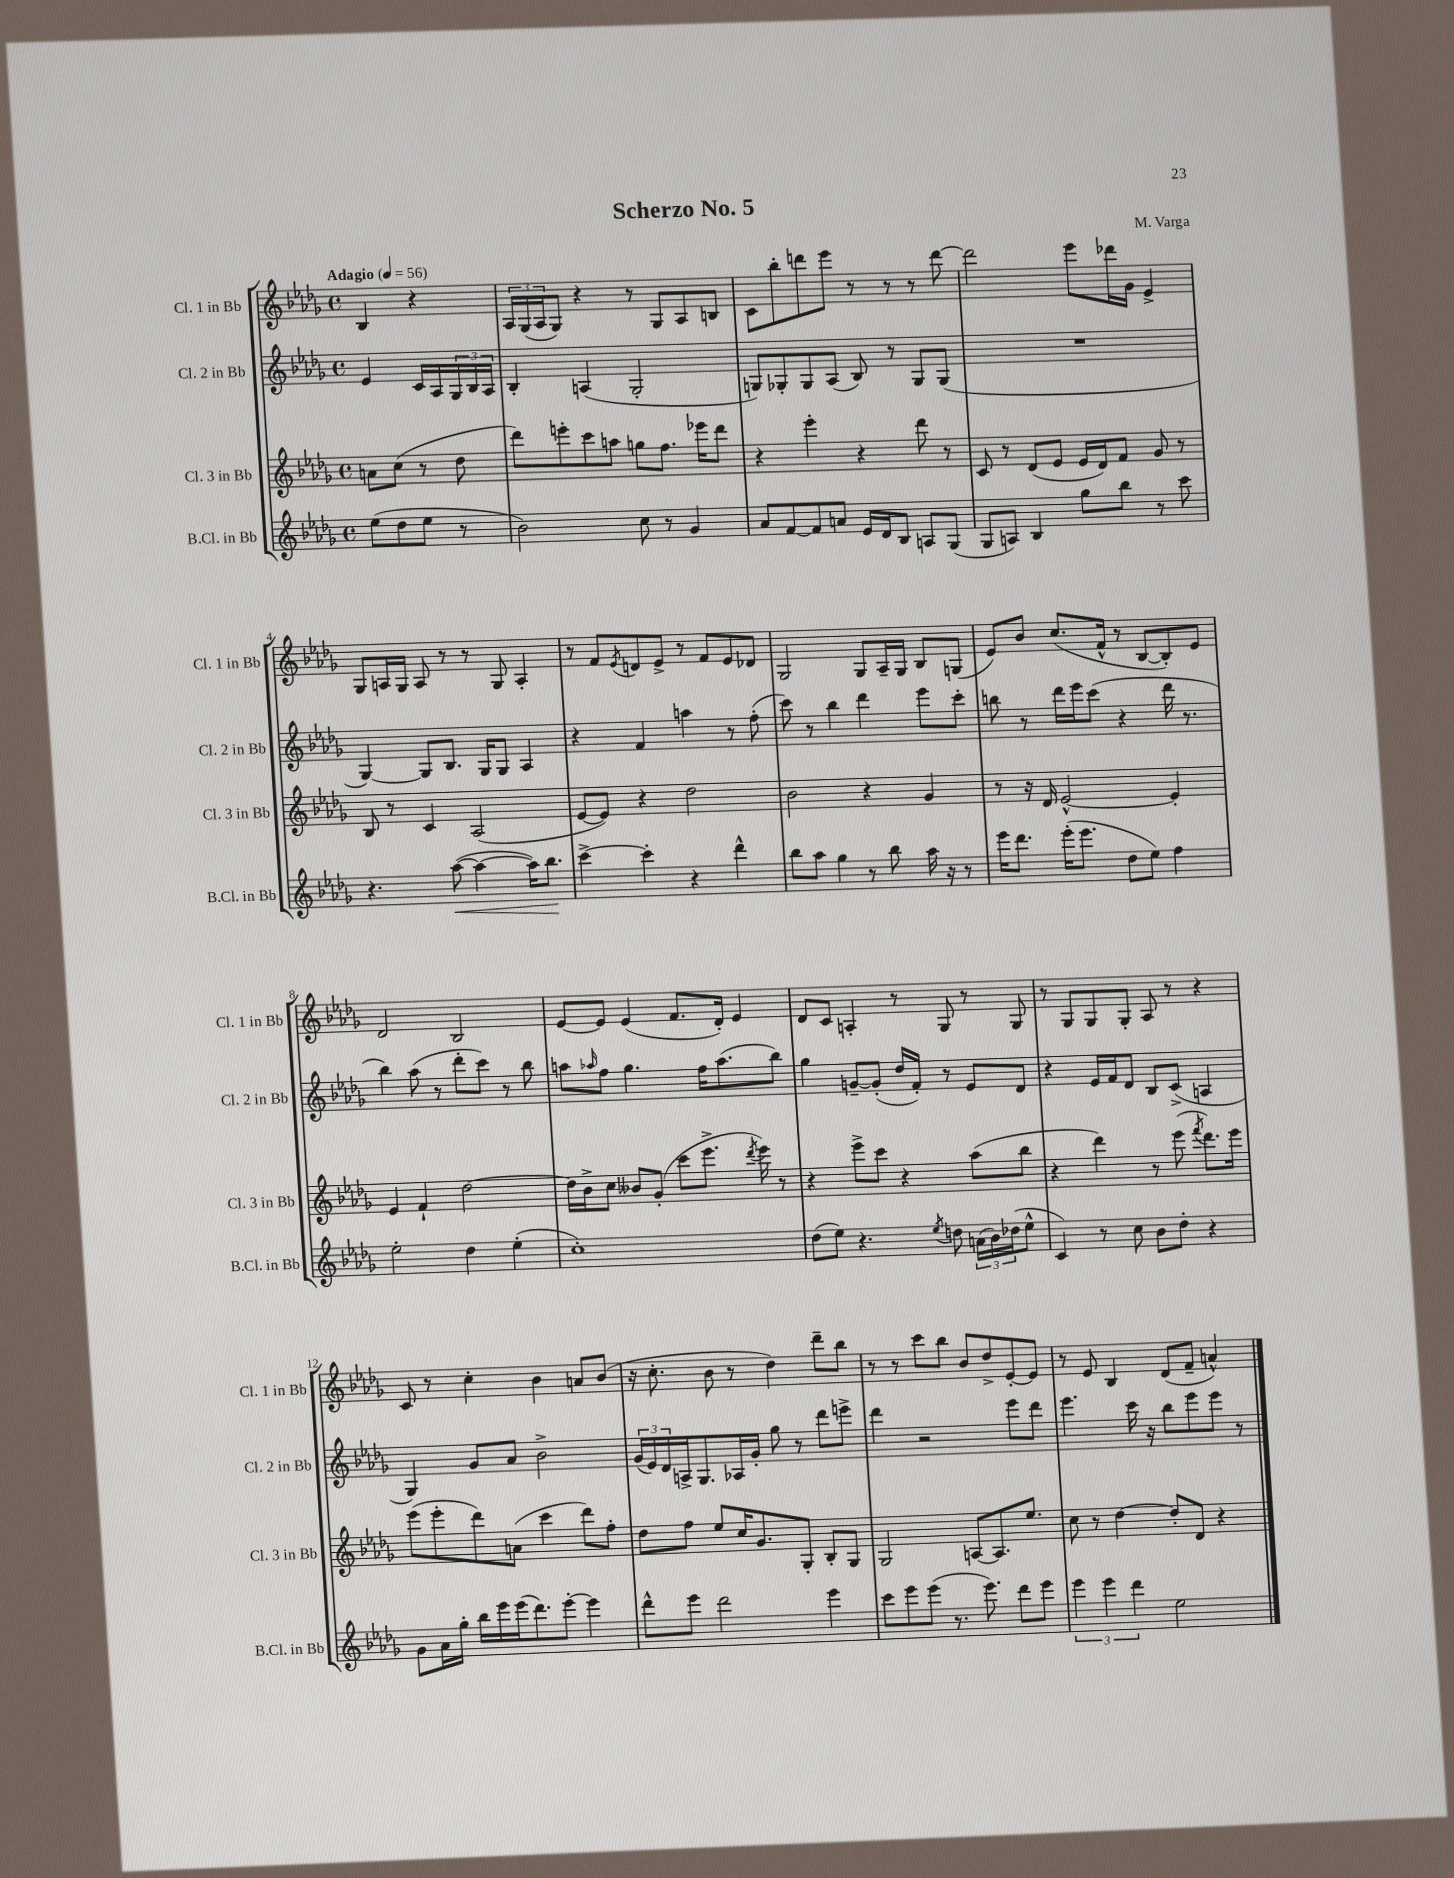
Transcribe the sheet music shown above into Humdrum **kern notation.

**kern	**kern	**kern	**kern
*staff4	*staff3	*staff2	*staff1
*clefG2	*clefG2	*clefG2	*clefG2
*k[b-e-a-d-g-]	*k[b-e-a-d-g-]	*k[b-e-a-d-g-]	*k[b-e-a-d-g-]
*M4/4	*M4/4	*M4/4	*M4/4
*met(c)	*met(c)	*met(c)	*met(c)
*MM56	*MM56	*MM56	*MM56
(8ee-	8a	4e-	4B-
8dd-	(8cc	.	.
8ee-	8r	16c	4r
.	.	16A-	.
8r	8dd-	24G-	.
.	.	24B-	.
.	.	24A-	.
=	=	=	=
2b-)	8ddd-)	4B-'	24A-
.	.	.	(24G-
.	.	.	24A-
.	8eee'	.	8G-)
.	8ccc	(4A	4r
.	8aa	.	.
8cc	8gg	2G-'	8r
8r	8.ff	.	8G-
4g-	.	.	8A-
.	16eee-	.	.
.	8ddd-	.	8B
=	=	=	=
8a-	4r	8G)	8c
[8f	.	8G-'	8bb-'
8f]	4eee-'	8G-	8ddd
8a	.	(8A-	8eee-
16e-	4r	8B-)	8r
16d-	.	.	.
8B-	.	8r	8r
8A	8ddd-	8G-	8r
(8G-	8r	(8G-	[8ddd
=	=	=	=
8G-	8c	1r	2ddd]
8A)	8r	.	.
4B-	(8d-	.	.
.	8e-	.	.
8gg-	16e-	.	8eee-
.	16d-)	.	.
8bb-	8f	.	16ddd-
.	.	.	16g-
8r	8g-	.	4e-^
8ccc	8r	.	.
=	=	=	=
4.r	8B-	[4G-)	8G-
.	8r	.	16A
.	.	.	16G-
.	4c	8G-]	8A
([8aa-	.	8.B-	8r
4aa-_	(2A-	.	8r
.	.	16G-	.
.	.	8G-	8G-
16aa-])	.	4A-	4A'
8.bb-	.	.	.
=	=	=	=
[4ccc^	[8e-	4r	8r
.	8e-])	.	8f
.	.	.	8qe-
4ccc']	4r	4f	8d
.	.	.	8e-^
4r	2dd-	4aa	8r
.	.	.	8f
4ddd-^^	.	8r	8e-
.	.	(8ff'	8d-
=	=	=	=
8bb-	2b-	8ccc)	2G-
8aa-	.	8r	.
4gg-	.	4bb-	.
8r	4r	4ddd-	8G-
8bb-	.	.	16A-~
.	.	.	16G-
16aa-	4g-	8eee-	8B-
16r	.	.	.
8r	.	8ccc'	(8G
=	=	=	=
16eee-	8r	8bb	8e-)
8.ddd-	.	.	.
.	16r	8r	8b-
.	16d-	.	.
(16eee-'	[2e-^^	16ddd-	(8.cc
8.eee-	.	16eee-	.
.	.	(8ccc	.
.	.	.	16f^^
8dd-	.	4r	8r
8ee-)	.	.	[8B-
4ff	4e-']	16ddd-	8B-'])
.	.	8.r	.
.	.	.	8e-
=	=	=	=
2ee-'	4e-	4bb-)	2d-
.	4f`	(8aa-	.
.	.	8r	.
4dd-	[2dd-	8ddd-'	2B-
.	.	8ccc)	.
(4ee-'	.	8r	.
.	.	8bb-	.
=	=	=	=
1cc')	16dd-]	8aa	[8e-
.	16b-^	.	.
.	.	16qqaa-	.
.	8cc	8ff	8e-]
.	8b--	4.gg-	(4e-
.	(8g-'	.	.
.	8ccc	.	8.f
.	8.eee-^	16ff	.
.	.	(8.aa-	16d-')
.	.	.	4e-
.	8qddd-	.	.
.	16eee-)	.	.
.	8r	8bb-)	.
=	=	=	=
(8dd-	4r	4gg-	8d-
8ee-)	.	.	8c
4.r	8eee-^	[8g~	4A'
.	8ccc	(8g']	.
.	4r	16dd-	8r
.	.	16f')	.
8qee-	.	.	.
8dd	.	8r	8G-
(24a	(8aa-	8e-	8r
24b-)	.	.	.
(24dd-	.	.	.
8ee-^^	8bb-	8d-	8G-
=	=	=	=
4c)	4r	4r	8r
.	.	.	8G-
8r	4ddd-)	16e-	8G-
.	.	16f	.
8cc	.	8d-	8G-'
8b-	8r	8B-	8A-
8dd-'	(8eee-	(8c^	8r
.	8qfff	.	.
4r	8.ddd-)	4A	4r
.	16eee-	.	.
=	=	=	=
8g-	(8eee-	4G-)	8c
16a-	8eee-'	.	8r
16gg-'	.	.	.
16bb-	8ddd-)	8g-	4cc'
16eee-	.	.	.
(16eee-	(8a	8a-	.
8.ddd-)	.	.	.
.	4ccc	2b-^	4b-
[8eee-'	.	.	.
4eee-]	8ddd-)	.	8a
.	8ff'	.	(8b-
=	=	=	=
8ddd-^^	8dd-	(24g-	16r
.	.	24e-)	.
.	.	.	8.cc'
.	.	24d-	.
8eee-	8ff	16A^	.
.	.	8.G-	.
2ddd-	8ee-	.	8b-
.	16cc	16A-	8r
.	8.g-	16g-'	.
.	.	8gg-	4dd-)
.	8G-'	8r	.
4eee-	8B-'	8ddd-	8ddd-~
.	8G-	8eee^	8bb-
=	=	=	=
8ccc	2G-	4ddd-	8r
8eee-	.	.	8r
(8eee-	.	2r	8ccc
8.r	.	.	8bb-
.	[8A	.	8b-
8.eee-)	.	.	.
.	8.A]	.	8dd-^
8ddd-	.	8eee-	[8e-'
.	8.ee-	.	.
8eee-	.	8ddd-	8e-]
=	=	=	=
6eee-	8cc	4.eee-	8r
.	8r	.	8e-
6eee-	.	.	.
.	[4dd-	.	4B-
6ddd-	.	.	.
.	.	16ccc	.
.	.	16r	.
2ee-	8dd-']	8bb-	(8d-
.	8d-	8eee-	8f~
.	4r	8eee-	4a^^)
.	.	8r	.
==	==	==	==
*-	*-	*-	*-
